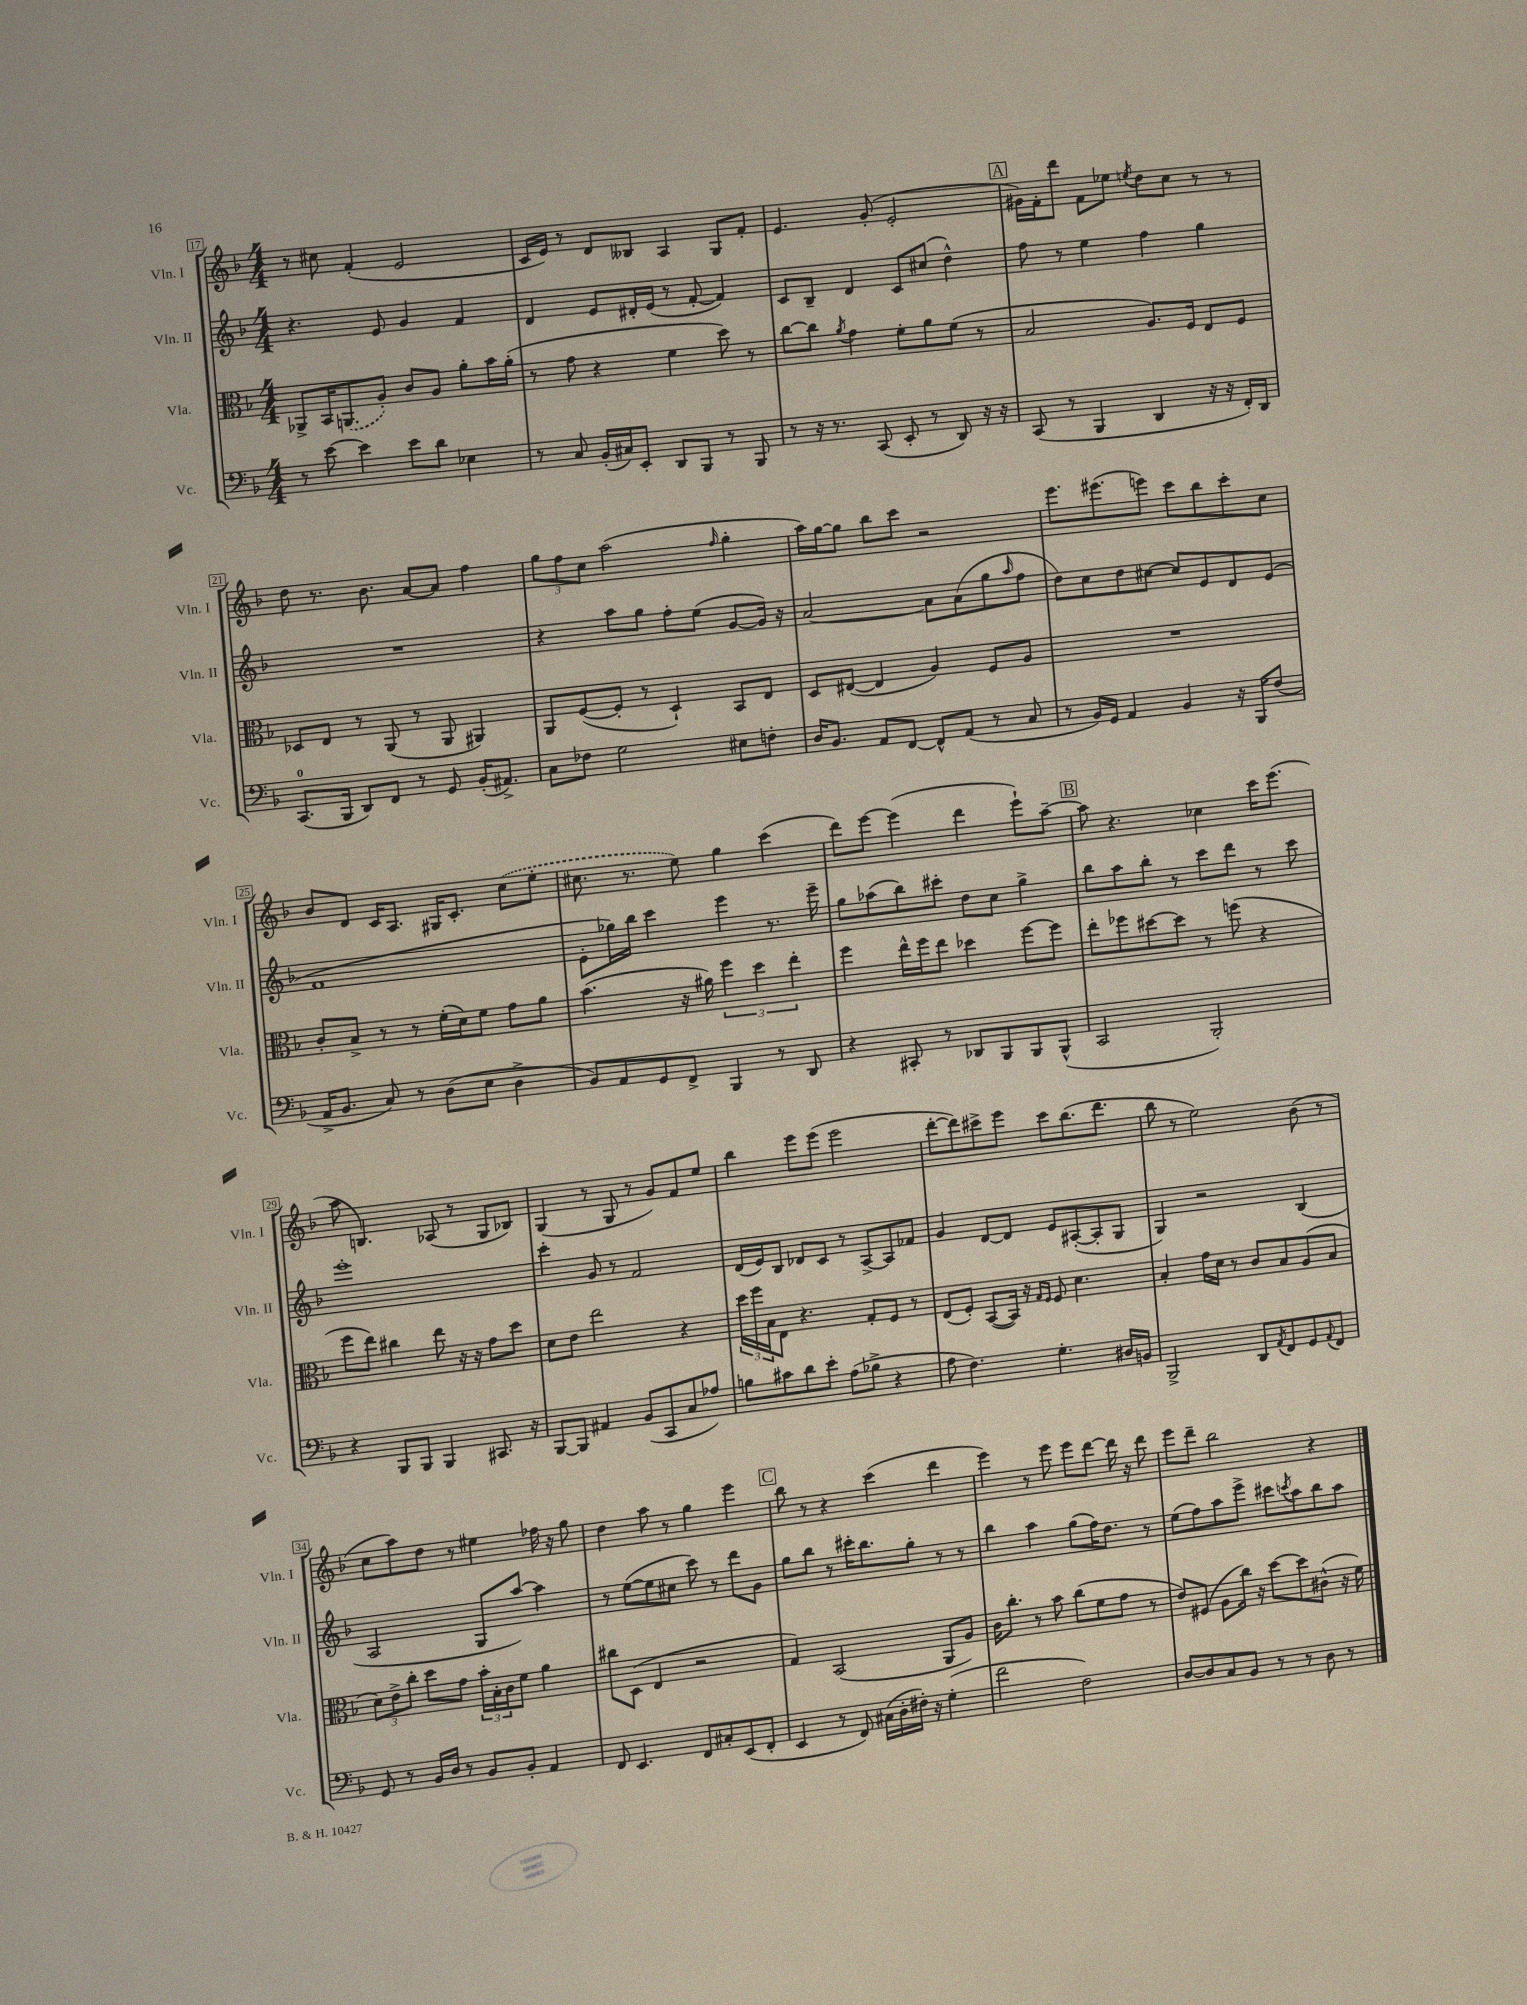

**kern	**kern	**kern	**kern
*part4	*part3	*part2	*part1
*staff4	*staff3	*staff2	*staff1
*I"Vc.	*I"Vla.	*I"Vln. II	*I"Vln. I
*I'Vc.	*I'Vla.	*I'Vln. II	*I'Vln. I
*clefF4	*clefC3	*clefG2	*clefG2
*k[b-]	*k[b-]	*k[b-]	*k[b-]
*M4/4	*M4/4	*M4/4	*M4/4
=17	=17	=17	=17
8r	8AA-X^/L	4.r	8r
[8e\	16BB-/K	.	8cc#X\
.	(8.AAn/	.	.
4e\]	.	.	(4f'/
.	8A'/J)	8e/	.
8e\L	8c/L	4g/	2e/
8d\J	8A/J	.	.
4E-X\	8a'\L	4f/	.
.	16b-\L	.	.
.	(16a'\JJ	.	.
=18	=18	=18	=18
8r	8r	4d/	16c/LL
.	.	.	16e/JJ)
8C/	8g\	.	8r
(16BB-'/LL	4r	8e/L	8d/L
16C#X/J)	.	.	.
8EE'/J	.	16d#X'/L	8B--X/J
.	.	(16e/JJ	.
8DD/L	4f\	8r	4A/
8BBB-/J	.	[8f'/	.
8r	8dd\)	4f/])	8G/L
8BBB-/	8r	.	8f'/J
=19	=19	=19	=19
8r	[8cc\L	8c/L	4.e/
16r	8cc\J]	8B-~/J	.
8.r	.	.	.
.	8qa/	.	.
.	4g\	4d/	.
(8CC/	.	.	(8g'/
8EE'/	8f'\L	8c/L	2e'/
8r	8a\	(8cc#X/J	.
8DD/)	(8f\J	4dd^^\)	.
16r	8r	.	.
16r	.	.	.
!!LO:REH:place=s1:t=A
=20	=20	=20	=20
(8CC/	2B-/	8ff\	16g#X\LL)
.	.	.	16f'\J
8r	.	8r	8ddd\J
4BBB-/	.	4ee\	8f\L
.	.	.	8ee-X\J
.	.	.	8qeen/
4DD/	8.A/L)	4ff\	8dd\L
.	.	.	8cc\J
.	16F/Jk	.	.
16r	8E/L	4gg\	8r
16r	.	.	.
16FF'/LL)	8F/J	.	8r
16DD/JJ	.	.	.
!!LO:LB:g=z
=21	=21	=21	=21
(8.CC/L	8D-X/L	1r	8dd\
.	8E/J	.	8.r
16BBB-/Jk	.	.	.
8DD/L)	8r	.	.
.	.	.	8.b-\
8FF/J	(8AA/	.	.
8r	8r	.	[8a/L
8GG/	8AA/	.	8a/J]
(16BB-'/KL	4AA#X/)	.	4ff\
8.AA#X^/J)	.	.	.
=22	=22	=22	=22
8C\L	8AA/L	4r	12gg\L
.	.	.	12ff\
8F-X\J	([8F/	.	.
.	.	.	12cc\J
2G\	8F'/J]	8aa\L	(2aa\
.	8r	8gg\J	.
.	4D`/)	8ff'\L	.
.	.	(8ee\J	.
.	.	.	16qqff/
8E#X\L	8BB-/L	[8g/L	4gg'\
8Fn'\J	8E/J	16g/Jk])	.
.	.	16r	.
=23	=23	=23	=23
16D/KL	8D/L	[2a/	16aa\LL)
8.BB-/J	.	.	[16gg\J
.	([8E#X/J	.	8gg\J]
8AA/L	4E#/]	.	8bb-\L
[8FF/J	.	.	8ccc\J
8FF^^/L]	4A/)	8a\L]	2r
(8AA/J	.	(8a\	.
8r	8F/L	8gg\	.
.	.	16qqaa/	.
8C/	8A/J	8ff\J	.
=24	=24	=24	=24
8r	1r	8dd\L)	8.eee\L
16BB-/LL)	.	8cc\	.
16GG/JJ	.	.	(8.eee#X\
4AA/	.	8dd\	.
.	.	[8cc#X\J	8eeen\J)
4BB-/	.	8cc#/L]	8ccc\L
.	.	8e/	8bb-\
16r	.	8d/	8ccc'\
16BBB-/KL	.	.	.
(8F/J	.	(8e/J	8cc\J
!!LO:LB:g=z
=25	=25	=25	=25
16AA^/KL	8c'/L	1f	8b-/L
8.BB-/J	.	.	.
.	8B-^/J	.	8d/J
8C/)	8r	.	16c/KL
.	.	.	8.A/J
8r	8r	.	.
(8D\L	(16f'\LL	.	16G#X/KL
.	16d\J)	.	8.c'/J
8E\J	8f\J	.	.
4D^\	8g\L	.	(8cc\L
.	8a\J	.	8ee'\J
=26	=26	=26	=26
8BB-/L)	(4.b-\	8e'\L	8.cc#X\
8AA/	.	16gg-X\L)	.
.	.	16bb-\JJ	8.r
8GG/	.	4ccc\	.
8FF^/J	16r	.	8ee\)
.	16a#X\)	.	.
4BBB-/	6ff\	4eee\	4gg\
.	6dd\	.	.
8r	.	8.r	(4ccc\
.	6ee'\	.	.
8DD/	.	.	.
.	.	16eee~\	.
=27	=27	=27	=27
4r	4ff\	8gg\L	8ddd\L)
.	.	(8aa-X\	[8eee\J
8CC#X'/	16ee^^\LL	8bb-\)	(4eee\]
.	16ff\J	.	.
8r	8ee\J	8ccc#X'\J	.
8DD-X/L	4dd-X\	8dd\L	4ddd\
8BBB-/	.	8cc\J	.
8BBB-/	[8ff\L	4gg^\	8eee`\L)
(8BBB-^^/J	8ff\J]	.	[8aa~\J
!!LO:REH:place=s1:t=B
=28	=28	=28	=28
2CC/	8ee'\L	8bb-\L	8aa\]
.	8ff-X\	8aa\	4.r
.	[8dd#X\	8bb-'\J	.
.	8dd#\J]	8r	.
2BBB-'/)	8r	8ccc\L	4cc-X\
.	(8ffn\	8ddd\J	.
.	4r	8r	16ccc\KL
.	.	.	(8.eee\J
.	.	8ccc\	.
!!LO:LB:g=z
=29	=29	=29	=29
4r	8ff\L	1eee'	8aa\
.	8ee\J)	.	4.Bn/)
8BBB-/L	4cc#X\	.	.
8BBB-/J	.	.	.
4BBB-/	8ee\	.	(8A-X/
.	16r	.	8r
.	16r	.	.
8.CC#X/	8g\L	.	8G/L
.	8dd\J	.	8B-X/J)
16r	.	.	.
=30	=30	=30	=30
[8BBB-/L	8d\L	4ccc'\	(4G/
8BBB-/J]	8e\J	.	.
4AA#X/	2ee\	8g/	8r
.	.	8r	8G/
(8BB-/L	.	2f/	8r
8CC/	.	.	8g/L)
8C/	4r	.	8f/
8A-X/J)	.	.	8ee/J
=31	=31	=31	=31
8Bn\L	24dd\LL	(16d/LL	4bb-\
.	24ff\	.	.
.	.	16e/J)	.
.	24B-\J	.	.
8c#X\	8E\J	8B-/J	.
8d\	4.r	8d-X/L	8eee\L
8e'\J	.	8c/J	(8eee\J
(8A\L	.	8r	2eee\
8B-X^\J	8G'/L	[8A^/L	.
4r	8F/J	8A/]	.
.	8r	8f-X/J	.
=32	=32	=32	=32
8A\	(8E/L	4g/	[8ddd'\L
4.F\)	8F'/J)	.	8ddd\])
.	([8BB-/L	[8d/L	8ccc#X^\
.	16BB-/Jk])	8d/J]	8eee\J
.	16r	.	.
.	16qqG/LL	.	.
.	16qqF/JJ	.	.
4.G'\	8F/	8e/L	8ccc#\L
.	4.d\	([8A#X'/	(8.bb-\
.	.	8A#'/]	.
.	.	.	8.ddd\J
16D#X/LL	.	8G/J	.
16BBn/JJ	.	.	.
=33	=33	=33	=33
2BBB-^/	4B-'/	4G/)	8bb-\
.	.	.	8r
.	16g\LL	2r	2ee\)
.	16d\JJ	.	.
.	8r	.	.
8DD/L	8c/L	.	.
8qAA/	.	.	.
8FF/	8B-/	.	.
8GG/	(8A/	(4B-/	(8b-\
8qqAA/	.	.	.
8FF/J	8B-/J	.	8r
!!LO:LB:g=z
=34	=34	=34	=34
8GG/	12d\L)	2A/	8cc\L
.	12e^\	.	.
8r	.	.	8aa\)
.	12cc'\J	.	.
16BB-/LL	8dd\L	.	8dd\J
16D/JJ	.	.	.
8r	8g\J	.	8r
8BB-/L	24b-'\LL	8G/L	4ee#X\
.	24B-'\	.	.
.	24c\J	.	.
8BB-'/J	8f\J	[8aa/J)	.
4AA/	4a\	4aa\]	16ff-X\
.	.	.	16r
.	.	.	8gg\
=35	=35	=35	=35
8FF/	8cc#X\L	8r	4dd\
4.EE/	(8D\J	([8ee\L	.
.	4E/	8ee\]	8aa\
.	.	8cc#X\J	8r
8FF/L	2r	8ccc\)	4gg\
8C#X'/	.	8r	.
(8EE/	.	8ddd\L	4eee\
8FF'/J	.	8g\J	.
!!LO:REH:place=s1:t=C
=36	=36	=36	=36
4EE/	4G/)	8gg\L	8bb-\
.	.	8bb-\J	8r
8r	(2BB-/	8r	4r
8FF/)	.	16ccc#X'\KL	.
.	.	8.bb-\	.
(16C#X\LL	.	.	(4ccc\
16D'\	.	.	.
16F#X'\JJ)	.	8gg'\J	.
16r	.	.	.
(4G'\	8AA/L	8r	4ddd\
.	8A/J)	8r	.
=37	=37	=37	=37
2f\	16c\KL	4bb-\	4eee\)
.	8.cc'\J	.	.
.	8r	4aa\	8r
.	8b-\	.	8eee\
2F\)	(8cc\L	(8gg\L	8eee\L
.	8f\	16ff\K)	[8ddd\J
.	.	8.dd\J	.
.	8g\J	.	16ddd\]
.	.	.	16r
.	8r	8r	8ddd\
=38	=38	=38	=38
[8D/L	8e/L)	(8ee\L	8eee\L
8D/]	(8F#X/J	8ff\)	8ddd~\J
8C/	8A\L	8aa\	2bb-\
8BB-/J	16cc\Jk)	8eee^\J	.
.	16r	.	.
8r	[8dd\L	8ccc#X\L	.
.	.	8qcccn/	.
8r	8dd\]	8aa\	.
8D\	(8c#X^^\J	8bb-\	4r
8r	16r	8aa\J	.
.	16f\)	.	.
==	==	==	==
*-	*-	*-	*-
